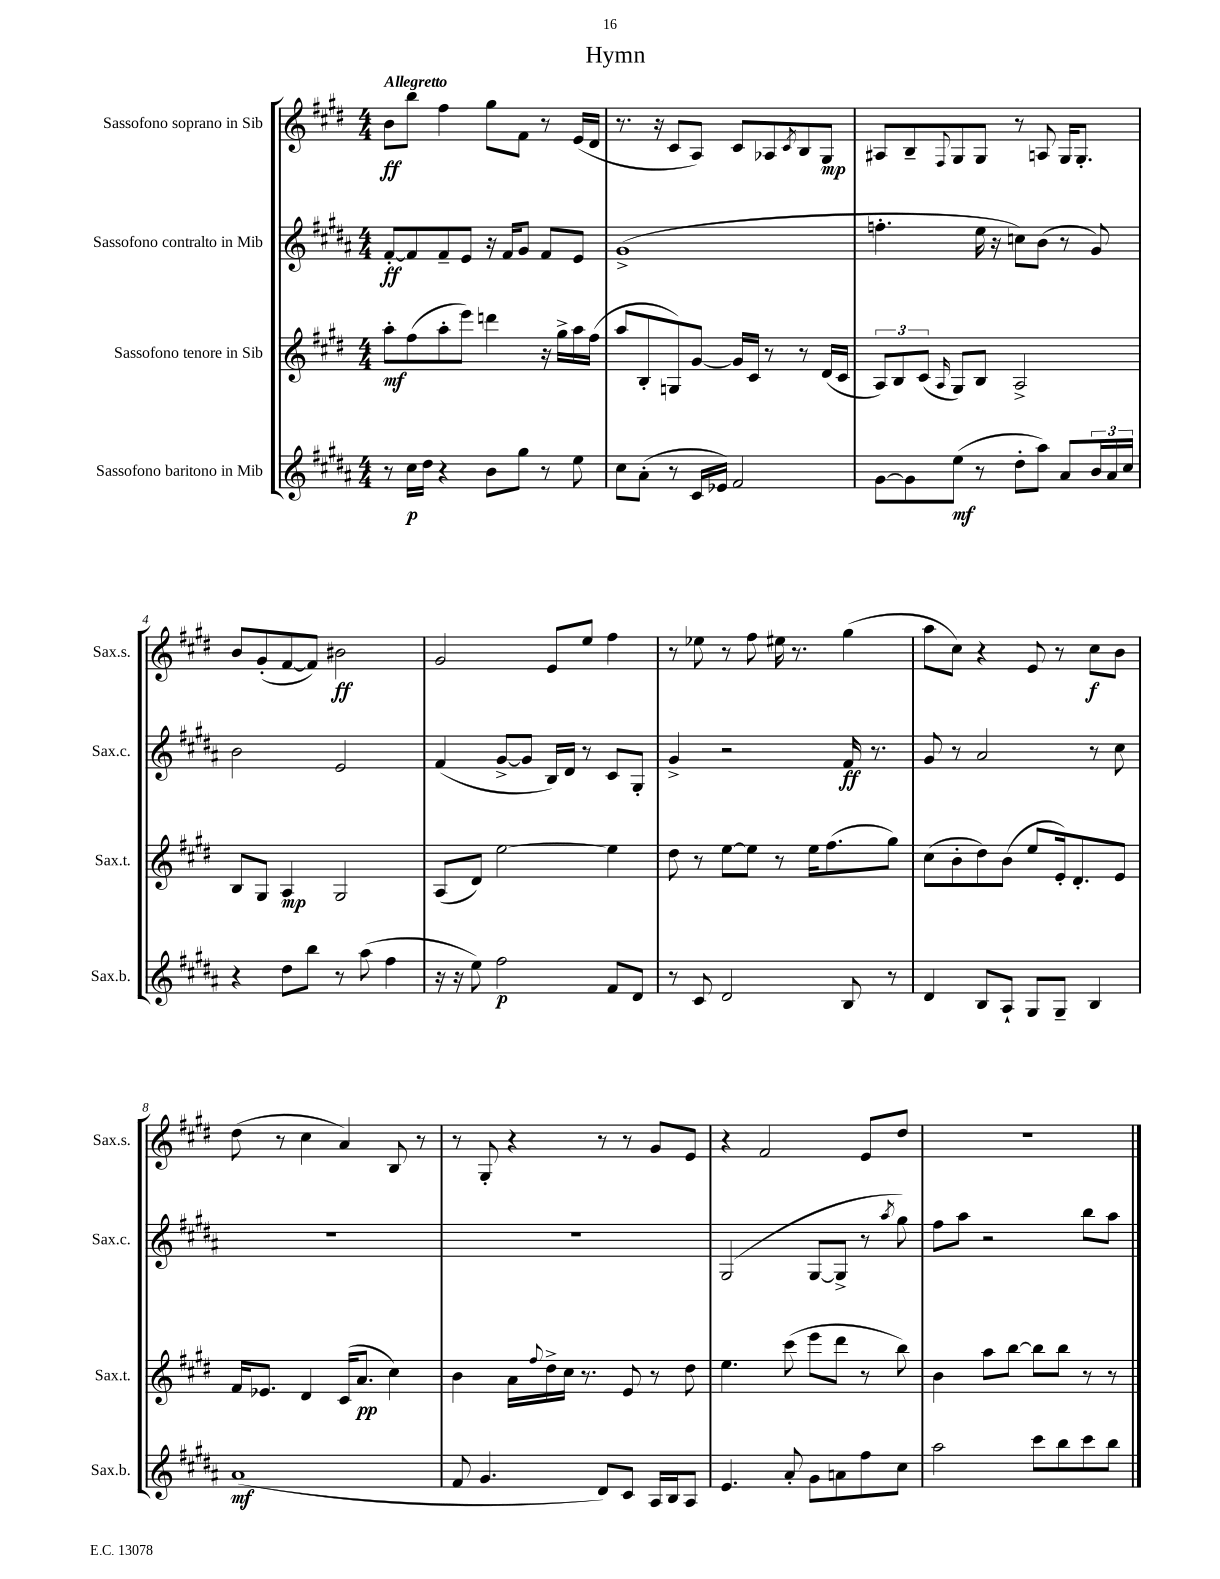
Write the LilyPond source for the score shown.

\header { title = "Hymn" }
<<
\new StaffGroup <<
\new Staff = "s0" \with { instrumentName = "Sassofono soprano in Sib" shortInstrumentName = "Sax.s." } {
    \clef treble \key e \major \numericTimeSignature \time 4/4 \tempo "Allegretto"
    b'8\ff b''8 fis''4 gis''8 fis'8 r8 e'16( dis'16 |
    r8. r16 cis'8 a8) cis'8 aes8 \acciaccatura { cis'8 } b8 gis8\mp |
    ais8 b8-- \appoggiatura { fis8 } gis8 gis8 r8 a8 gis16 gis8.-. |
    b'8 gis'8-.( fis'8~ fis'8) bis'2\ff |
    gis'2 e'8 e''8 fis''4 |
    r8 ees''8 r8 fis''8 eis''16 r8. gis''4( |
    a''8 cis''8) r4 e'8 r8 cis''8\f b'8 |
    dis''8( r8 cis''4 a'4) b8 r8 |
    r8 gis8-. r4 r8 r8 gis'8 e'8 |
    r4 fis'2 e'8 dis''8 |
    R1 \bar "|." |
}
\new Staff = "s1" \with { instrumentName = "Sassofono contralto in Mib" shortInstrumentName = "Sax.c." } {
    \clef treble \key b \major \numericTimeSignature \time 4/4
    fis'8~-.\ff fis'8 fis'8-- e'8 r16 fis'16 gis'8 fis'8 e'8 |
    gis'1->( |
    f''4.-. e''16 r16 c''8) b'8( r8 gis'8) |
    b'2 e'2 |
    fis'4( gis'8~-> gis'8 b16) dis'16 r8 cis'8 gis8-. |
    gis'4-> r2 fis'16\ff r8. |
    gis'8 r8 ais'2 r8 cis''8 |
    R1 |
    R1 |
    gis2( gis8~ gis8-> r8 \acciaccatura { ais''8 } gis''8) |
    fis''8 ais''8 r2 b''8 ais''8 \bar "|." |
}
\new Staff = "s2" \with { instrumentName = "Sassofono tenore in Sib" shortInstrumentName = "Sax.t." } {
    \clef treble \key e \major \numericTimeSignature \time 4/4
    a''8-.\mf fis''8( a''8-. e'''8) d'''4 r16 gis''16-> a''16 fis''16( |
    a''8 b8-. g8) gis'8~ gis'16 cis'16 r8 r8 dis'16( cis'16 |
    \tuplet 3/2 { a8) b8 cis'8( } \grace { a16 } gis8) b8 a2-> |
    b8 gis8 a4\mp gis2 |
    a8( dis'8) e''2~ e''4 |
    dis''8 r8 e''8~ e''8 r8 e''16 fis''8.( gis''8) |
    cis''8( b'8-. dis''8) b'8( e''8 e'16-.) dis'8.-. e'8 |
    fis'16 ees'8. dis'4 cis'16( a'8.\pp cis''4) |
    b'4 a'16 \appoggiatura { fis''8 } dis''16-> cis''16 r8. e'8 r8 dis''8 |
    e''4. cis'''8( e'''8 dis'''8 r8 b''8) |
    b'4 a''8 b''8~ b''8 b''8 r8 r8 \bar "|." |
}
\new Staff = "s3" \with { instrumentName = "Sassofono baritono in Mib" shortInstrumentName = "Sax.b." } {
    \clef treble \key b \major \numericTimeSignature \time 4/4
    r8 cis''16\p dis''16 r4 b'8 gis''8 r8 e''8 |
    cis''8 ais'8-.( r8 cis'16 ees'16) fis'2 |
    gis'8~ gis'8 e''8\mf( r8 dis''8-. ais''8) ais'8 \tuplet 3/2 { b'16 ais'16 cis''16 } |
    r4 dis''8 b''8 r8 ais''8( fis''4 |
    r16 r16 e''8) fis''2\p fis'8 dis'8 |
    r8 cis'8 dis'2 b8 r8 |
    dis'4 b8 ais8-! gis8 gis8-- b4 |
    ais'1\mf( |
    fis'8 gis'4. dis'8) cis'8 ais16 b16 ais8 |
    e'4. ais'8-. gis'8 a'8 fis''8 cis''8 |
    ais''2 cis'''8 b''8 cis'''8 b''8 \bar "|." |
}
>>
>>
